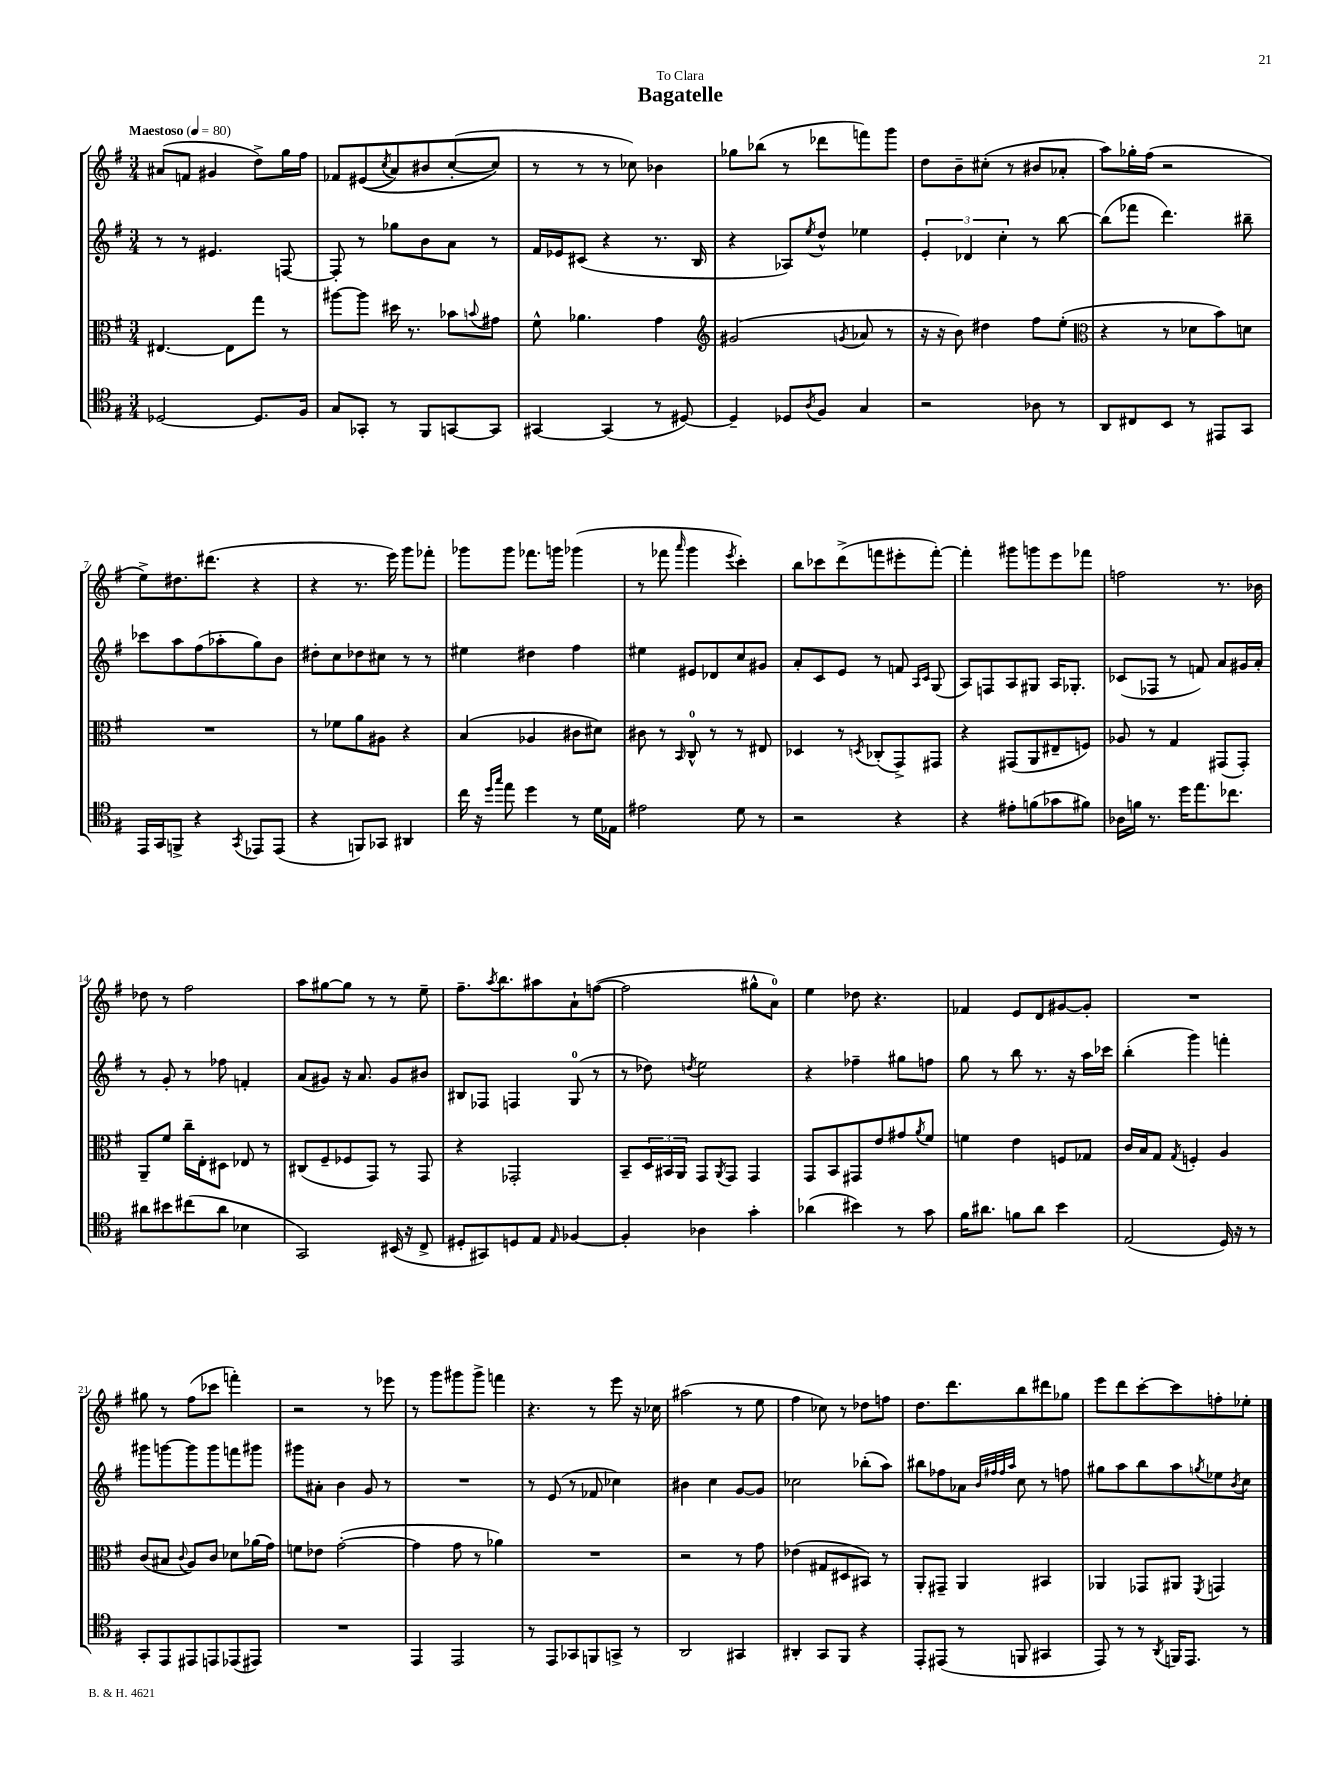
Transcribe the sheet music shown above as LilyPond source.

\header { title = "Bagatelle" dedication = "To Clara" }
<<
\new StaffGroup <<
\new Staff = "s0" {
    \clef treble \key g \major \numericTimeSignature \time 3/4 \tempo "Maestoso" 4 = 80
    ais'8( f'8 gis'4 d''8->) g''16 fis''16 |
    fes'8 eis'8(\( \acciaccatura { c''8 } a'8) bis'8 c''8~-.( c''8\) |
    r8 r8 r8 ces''8) bes'4 |
    ges''8 bes''8( r8 des'''8 f'''8) g'''8 |
    d''8 b'8-- cis''8-.( r8 bis'8 aes'8-. |
    a''8) ges''16-. fis''16( r2 |
    e''8->) dis''8. dis'''8.( r4 |
    r4 r8. e'''16) g'''8 fes'''8-. |
    ges'''8 ges'''8 fes'''8. g'''16 ges'''4( |
    r8 fes'''8 \grace { a'''16 } g'''4 \acciaccatura { e'''8 } c'''4-.) |
    b''8 ces'''8 d'''8->( f'''8 eis'''8-. f'''8~-.) |
    f'''4-. gis'''8 g'''8 e'''8 fes'''8 |
    f''2 r8. bes'16 |
    des''8 r8 fis''2 |
    a''8 gis''8~ gis''8 r8 r8 e''8-- |
    fis''8.-- \acciaccatura { a''8 } b''8. ais''8 a'8-! f''8~( |
    f''2 gis''8-^ a'8-0) |
    e''4 des''8 r4. |
    fes'4 e'8 d'8 gis'8~ gis'8-. |
    R2. |
    gis''8 r8 fis''8( ces'''8 f'''4-.) |
    r2 r8 ees'''8 |
    r8 g'''8 gis'''8 gis'''8-> f'''4 |
    r4. r8 e'''8 r16 ces''16 |
    ais''2( r8 e''8 |
    fis''4 ces''8) r8 des''8 f''8 |
    d''8. d'''8. b''8 dis'''8 ges''8 |
    e'''8 d'''8 c'''8~-. c'''8 f''8-. ees''8-. \bar "|." |
}
\new Staff = "s1" {
    \clef treble \key g \major \numericTimeSignature \time 3/4
    r8 r8 eis'4. f8~ |
    f8-. r8 ges''8 b'8 a'8 r8 |
    fis'16 ees'16 cis'8( r4 r8. b16 |
    r4 aes8) \acciaccatura { e''8 } d''8-^ ees''4 |
    \tuplet 3/2 { e'4-. des'4 c''4-. } r8 b''8~ |
    b''8( fes'''8 d'''4.) bis''8-- |
    ces'''8 a''8 fis''8( aes''8-. g''8) b'8 |
    dis''8-. c''8 des''8 cis''8 r8 r8 |
    eis''4 dis''4 fis''4 |
    eis''4 eis'8 des'8 c''8 gis'8 |
    a'8-. c'8 e'8 r8 f'8 \grace { a16 c'16 } g8( |
    a8) f8 a8 gis8 a16 ges8.-. |
    ces'8( fes8 r8 f'8) a'8 gis'16 a'16-. |
    r8 g'8-. r8 fes''8 f'4-. |
    a'8( gis'8) r16 a'8. gis'8 bis'8 |
    bis8 fes8 f4 g8-0( r8 |
    r8 des''8) \acciaccatura { d''8 } e''2 |
    r4 fes''4-- gis''8 f''8 |
    g''8 r8 b''8 r8. r16 a''16 ces'''16 |
    b''4-.( g'''4) f'''4-. |
    gis'''8 g'''8~ g'''8 g'''8 f'''8 gis'''8 |
    gis'''8 ais'8-. b'4 g'8 r8 |
    R2. |
    r8 e'8( r8 fes'8 ces''4) |
    bis'4 c''4 g'8~ g'8 |
    ces''2 bes''8-.( a''8) |
    bis''8 fes''8 aes'8 \grace { b'32 fis''32 fis''32 a''32 } c''8 r8 f''8 |
    gis''8 a''8 b''8 a''8 \acciaccatura { g''8 } ees''8 \acciaccatura { b'8 } c''8 \bar "|." |
}
\new Staff = "s2" {
    \clef alto \key g \major \numericTimeSignature \time 3/4
    eis4.~ eis8 g''8 r8 |
    ais''8~ ais''8 dis''16 r8. bes'8 \appoggiatura { b'8 } gis'8 |
    fis'8-^ aes'4. g'4 |
    \clef treble gis'2( \acciaccatura { g'8 } aes'8 r8 |
    r16 r16 b'8) dis''4 fis''8 e''8-.( |
    \clef alto r4 r8 des'8 b'8) d'8 |
    R2. |
    r8 fes'8 a'8 ais8 r4 |
    b4( aes4 cis'8 dis'8) |
    cis'8 r8 \grace { b,16 } c8-0-^ r8 r8 eis8 |
    des4 r8 \acciaccatura { d8 } ces8-.( g,8->) gis,8 |
    r4 gis,8( a,8 eis8-- f8) |
    aes8 r8 g4 gis,8( gis,8-.) |
    a,8-- fis'8 c''16-- e16-. dis8 ees8 r8 |
    cis8( fis8-- fes8 g,8) r8 g,8 |
    r4 ges,2-. |
    b,8-- \tuplet 3/2 { d16 bis,16 a,16 } g,8 \acciaccatura { a,8 } g,8 g,4 |
    g,8 b,8 gis,8 e'8 gis'8 \acciaccatura { a'8 } fis'8 |
    f'4 e'4 f8 ges8 |
    c'16 b16 g8 \acciaccatura { g8 } f4-. a4 |
    c'8( bis8 \appoggiatura { c'8 } a8) c'8 des'8 aes'16( g'16) |
    f'8 ees'8 g'2~-.( |
    g'4 g'8 r8 aes'4) |
    R2. |
    r2 r8 g'8 |
    ees'4( gis8 dis8 bis,8) r8 |
    a,8-. gis,8-- a,4 bis,4 |
    aes,4 ges,8 ais,8 \acciaccatura { fis,8 } g,4 \bar "|." |
}
\new Staff = "s3" {
    \clef tenor \key g \major \numericTimeSignature \time 3/4
    des2~ des8. fis16 |
    g8 ges,8-. r8 fis,8 g,8~ g,8 |
    gis,4~ gis,4( r8 dis8~) |
    dis4-- des8 \acciaccatura { a8 } fis8 g4 |
    r2 aes8 r8 |
    a,8 cis8 b,8 r8 eis,8 g,8 |
    e,16 g,16 f,8-> r4 \acciaccatura { g,8 } ees,8 ees,8( |
    r4 f,8) ges,8 ais,4 |
    c''16 r16 \grace { d''16 g''16 } e''8 d''4 r8 d'16 ees16 |
    eis'2 d'8 r8 |
    r2 r4 |
    r4 eis'8-. f'8( ges'8 fis'8) |
    aes16 f'16 r8. d''16 e''8. ces''8. |
    ais'8 bis'8 cis''8( ais'8 bes4 |
    g,2) bis,16( r16 c8-> |
    dis8-. gis,8) d8 e8 \grace { e16 } fes4~ |
    fes4-. aes4 g'4-. |
    aes'4( bis'4) r8 g'8 |
    fis'16 ais'8. f'8 ais'8 b'4 |
    e2( d16) r16 r8 |
    g,8-. e,8 eis,8 e,8 ees,8( eis,8) |
    R2. |
    e,4 e,2 |
    r8 e,8 ges,8 f,8 g,8-> r8 |
    a,2 gis,4 |
    ais,4-. g,8 fis,8 r4 |
    e,8-. eis,8( r8 f,8 gis,4 |
    e,8) r8 r8 \acciaccatura { a,8 } f,16 e,8. r8 \bar "|." |
}
>>
>>
